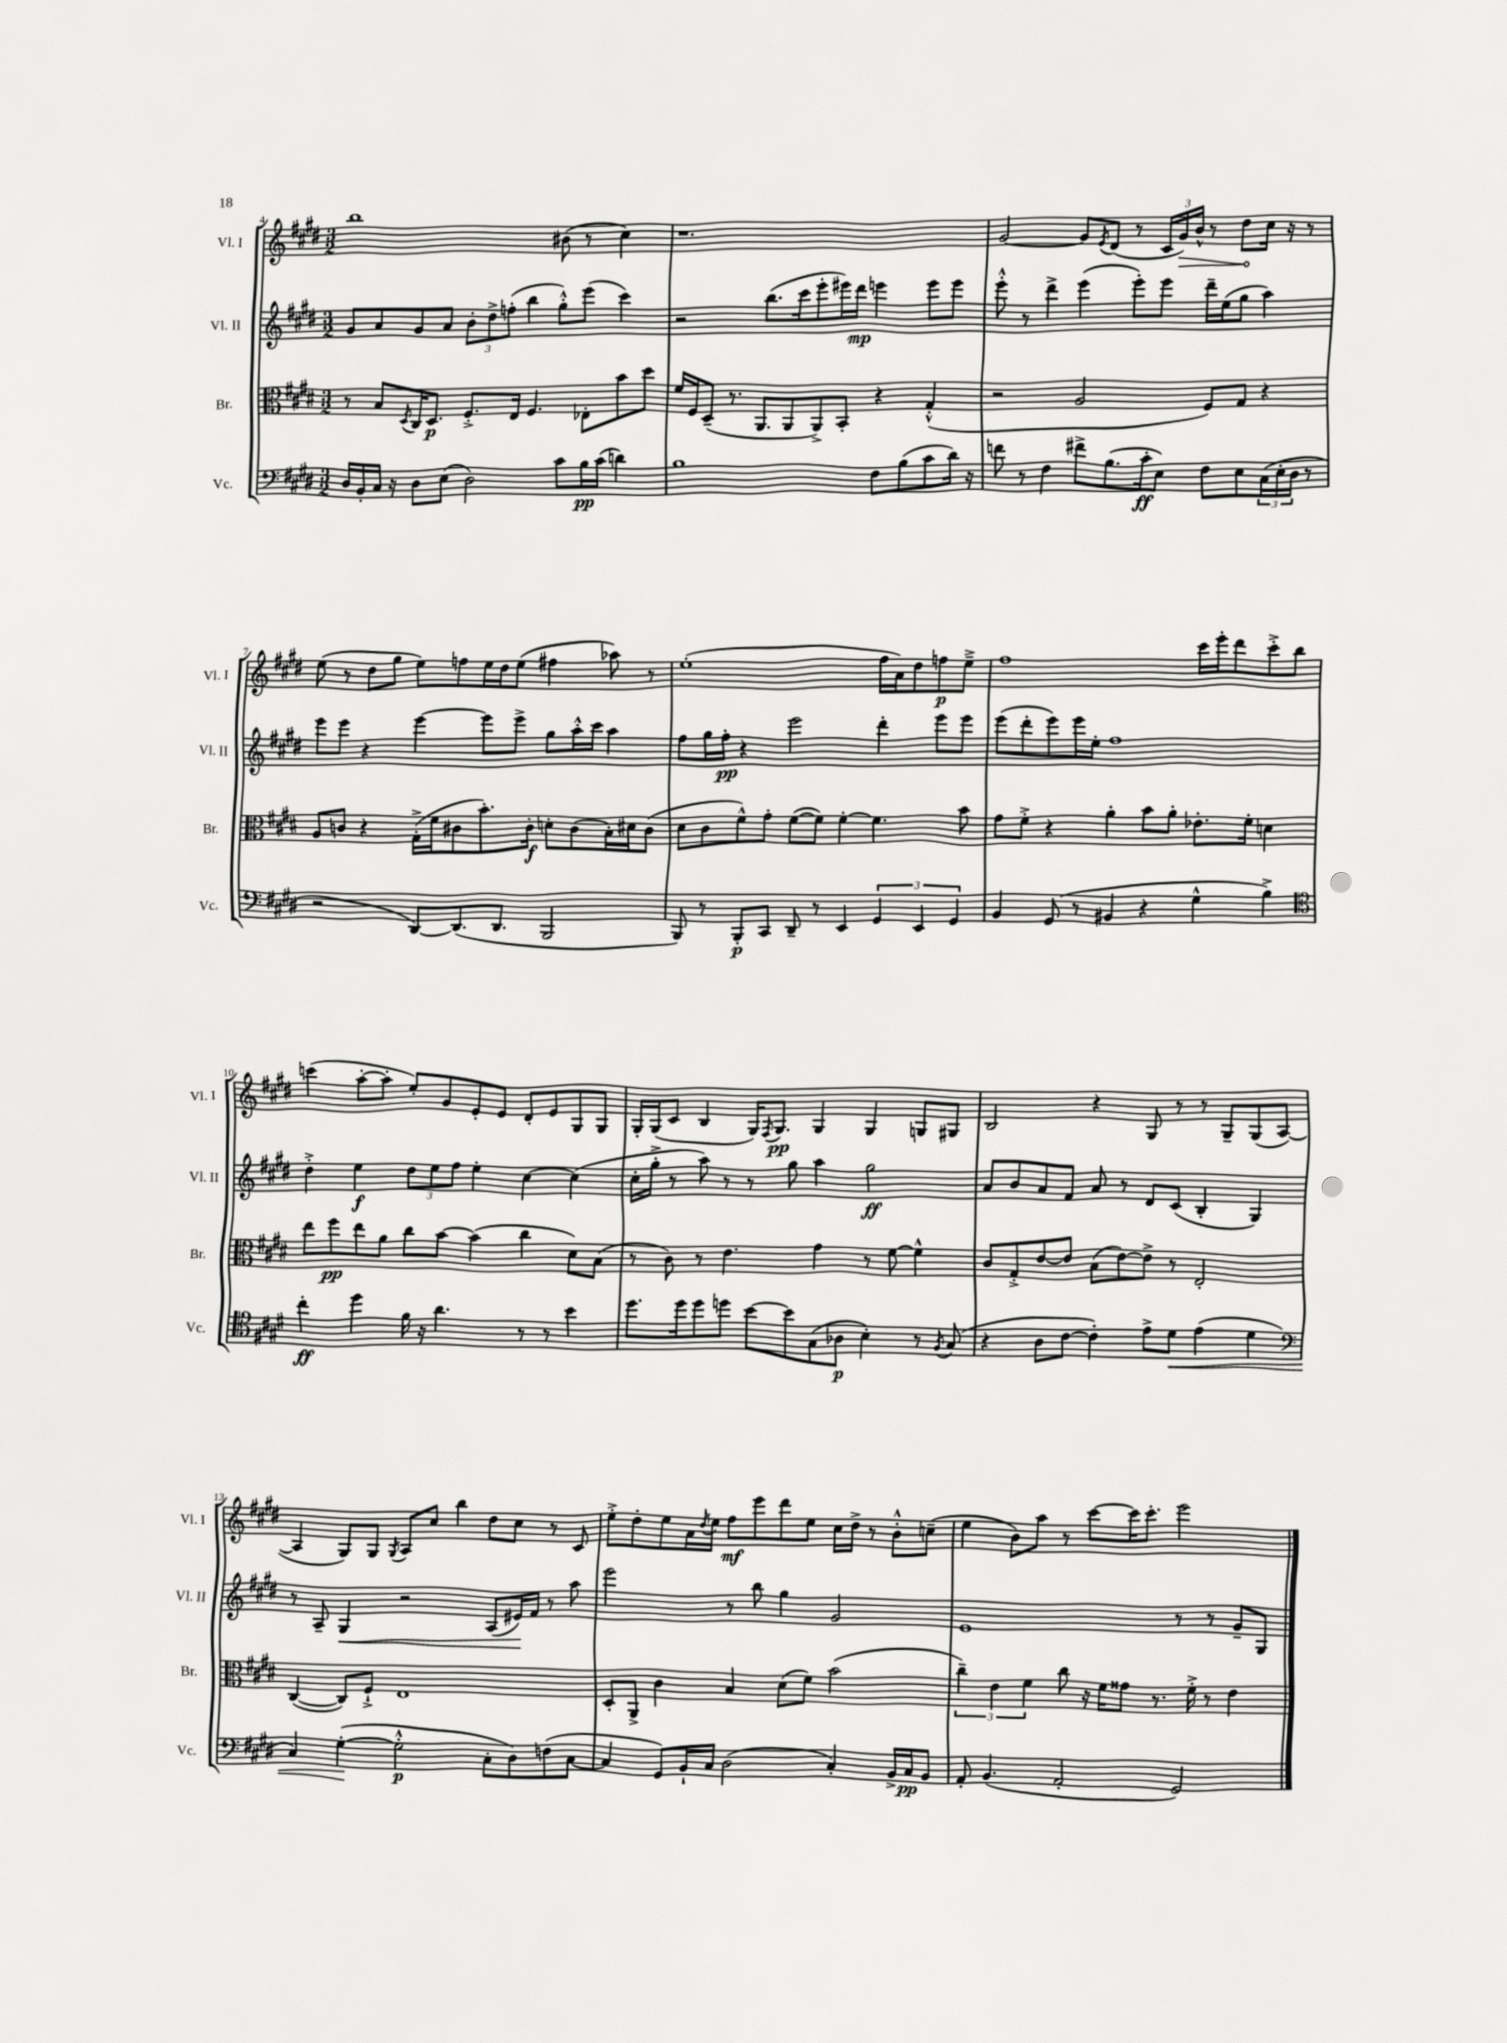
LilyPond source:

<<
\new StaffGroup <<
\new Staff = "s0" \with { instrumentName = "Vl. I" shortInstrumentName = "Vl. I" } {
    \clef treble \key e \major \numericTimeSignature \time 3/2
    b''1 bis'8( r8 cis''4) |
    r1. |
    gis'2~ gis'8 \acciaccatura { e'8 } dis'8( r8 \tuplet 3/2 { cis'16 \once \override Hairpin.circled-tip = ##t gis'16\>) b'16-^ } r8 dis''8\! cis''16 r16 r8 |
    e''8( r8 dis''8 gis''8 e''8) f''8 e''16 dis''16 e''8( fis''4 aes''8) r8 |
    e''1-.( fis''16 a'16) dis''8 f''8\p e''8---> |
    fis''1 cis'''16 e'''16-. dis'''8 cis'''8-.-> b''8 |
    c'''4( a''8~-. a''8-. e''8-.) gis'8 e'8-. e'8 dis'8-. e'8 gis8 gis8 |
    gis16-. gis16( cis'8 b4 gis16) \acciaccatura { fis8 } gis8.\pp gis4 gis4 g8 gis8 |
    b2 r4 gis8 r8 r8 gis8-- gis8( a8~ |
    a4 gis8) gis8 \acciaccatura { gis8 } a8 cis''8 b''4 dis''8 cis''8 r8 cis'8 |
    e''8-.-> dis''8-. e''8 a'16 \acciaccatura { dis''8 } e''16 fis''8\mf e'''8 dis'''8 e''8 cis''16 dis''16-> r8 b'8-.-^ c''8--( |
    e''4 b'8) a''8 r8 cis'''8~ cis'''16 cis'''8.-. e'''2 \bar "|." |
}
\new Staff = "s1" \with { instrumentName = "Vl. II" shortInstrumentName = "Vl. II" } {
    \clef treble \key e \major \numericTimeSignature \time 3/2
    gis'8 a'8 gis'8 a'8 \tuplet 3/2 { b'8-. dis''8-> f''8-.( } b''4 gis''8-.-^) e'''8( cis'''4) |
    r2 b''8.( cis'''16 e'''8-. eis'''16) dis'''16\mp e'''4 e'''8 e'''8 |
    e'''8-.-^ r8 dis'''4-> e'''4( e'''8-.) e'''8 dis'''16-- e''16( gis''8 a''4) |
    e'''8 e'''8 r4 e'''4~ e'''8 e'''8-> gis''8 a''16-.-^ cis'''16 a''4 |
    fis''8 gis''16 fis''16-.\pp r4 e'''2 dis'''4-. e'''8 e'''8 |
    e'''8( dis'''8-. e'''8) e'''16 e''16-. fis''1 |
    dis''4-.-> e''4\f \tuplet 3/2 { dis''8 e''8 fis''8 } e''4-. cis''4~ cis''4( |
    cis''16-. gis''16-.-> r8 a''8) r8 r8 gis''8 a''4 gis''2\ff |
    a'8 b'8 a'8 fis'8 a'8 r8 dis'8 cis'8( b4-. gis4) |
    r8 a8-- gis4\< r2 a8( eis'16\!) fis'16 r8 a''8 |
    e'''2 r8 b''8 gis''4 gis'2 |
    e'1 r8 r8 gis'8-- gis8 \bar "|." |
}
\new Staff = "s2" \with { instrumentName = "Br." shortInstrumentName = "Br." } {
    \clef alto \key e \major \numericTimeSignature \time 3/2
    r8 b8 \acciaccatura { dis8 } cis16 dis8.\p fis8.-.-> e16 fis4. ees8-. b'8 dis''8 |
    fis'16 fis16 dis8--( r8. a,8. a,8 a,8->) b,8-. r4 gis4-.-^( |
    r2 a2 fis8) gis8 r4 |
    a8 c'8 r4 gis16-.->( fis'16 cis'8 b'8.-.) cis'16-.\f d'8-. cis'8( b16-.) dis'16 cis'8( |
    dis'8 cis'8 fis'8-^) gis'8-. fis'8~( fis'8) fis'4~-. fis'4. b'8 |
    gis'8 fis'8-.-> r4 a'4-. b'8 a'8-. ees'8.-. fis'16-. d'4 |
    e''8 fis''8\pp e''8 a'8 cis''8 b'8~ b'4( cis''4 dis'8) b8( |
    r8 cis'8) r8 e'4. gis'4 r8 fis'8~ fis'4-^ |
    cis'8 gis8-.-> e'8~ e'8 b8( e'8~) e'8-> r8 e2-. |
    cis4~( cis8) fis8-!-> e1 |
    dis8-. a,8-> cis'4 b4 dis'8( fis'8) b'2( |
    \tuplet 3/2 { cis''4--) e'4 fis'4 } cis''8 r16 fis'16 gisis'8 r8. fis'16-.-> r8 e'4 \bar "|." |
}
\new Staff = "s3" \with { instrumentName = "Vc." shortInstrumentName = "Vc." } {
    \clef bass \key e \major \numericTimeSignature \time 3/2
    dis16 b,16-. cis16 r16 dis8 e8( dis2) cis'8 b16\pp cis'16( d'4) |
    b1 fis8 b8( cis'8 dis'16) r16 |
    f'8 r8 fis4 fis'8-> b8.( cis'16-.\ff e8) fis8 e8 \tuplet 3/2 { cis16( e16-. dis16 } r8 |
    r2 dis,8~) dis,8.( dis,8. b,,2 |
    b,,8) r8 b,,8-.\p cis,8 dis,8-- r8 e,4 \tuplet 3/2 { gis,4 e,4 gis,4 } |
    b,4 gis,8( r8 bis,4 r4 gis4-^ b4->) |
    \clef tenor cis''4-.\ff dis''4 fis'16 r16 a'4. r8 r8 b'4 |
    dis''8. dis''16 dis''8 d''8 b'8~ b'8 gis8( aes8\p b4-.) r8 \acciaccatura { fis8 } gis8( |
    r4 a8 cis'8~ cis'4-.) e'8-> dis'8\< e'4( dis'4 |
    \clef bass cis4) gis4~-.\!( gis2-.-^\p cis8-. dis8) f8( cis8~ |
    cis4 gis,8) b,16-! cis16 dis2( cis4-.) b,16-> cis16\pp b,8 |
    a,8-. b,4.( a,2-. gis,2) \bar "|." |
}
>>
>>
\layout { \context { \Score currentBarNumber = #4 } }
